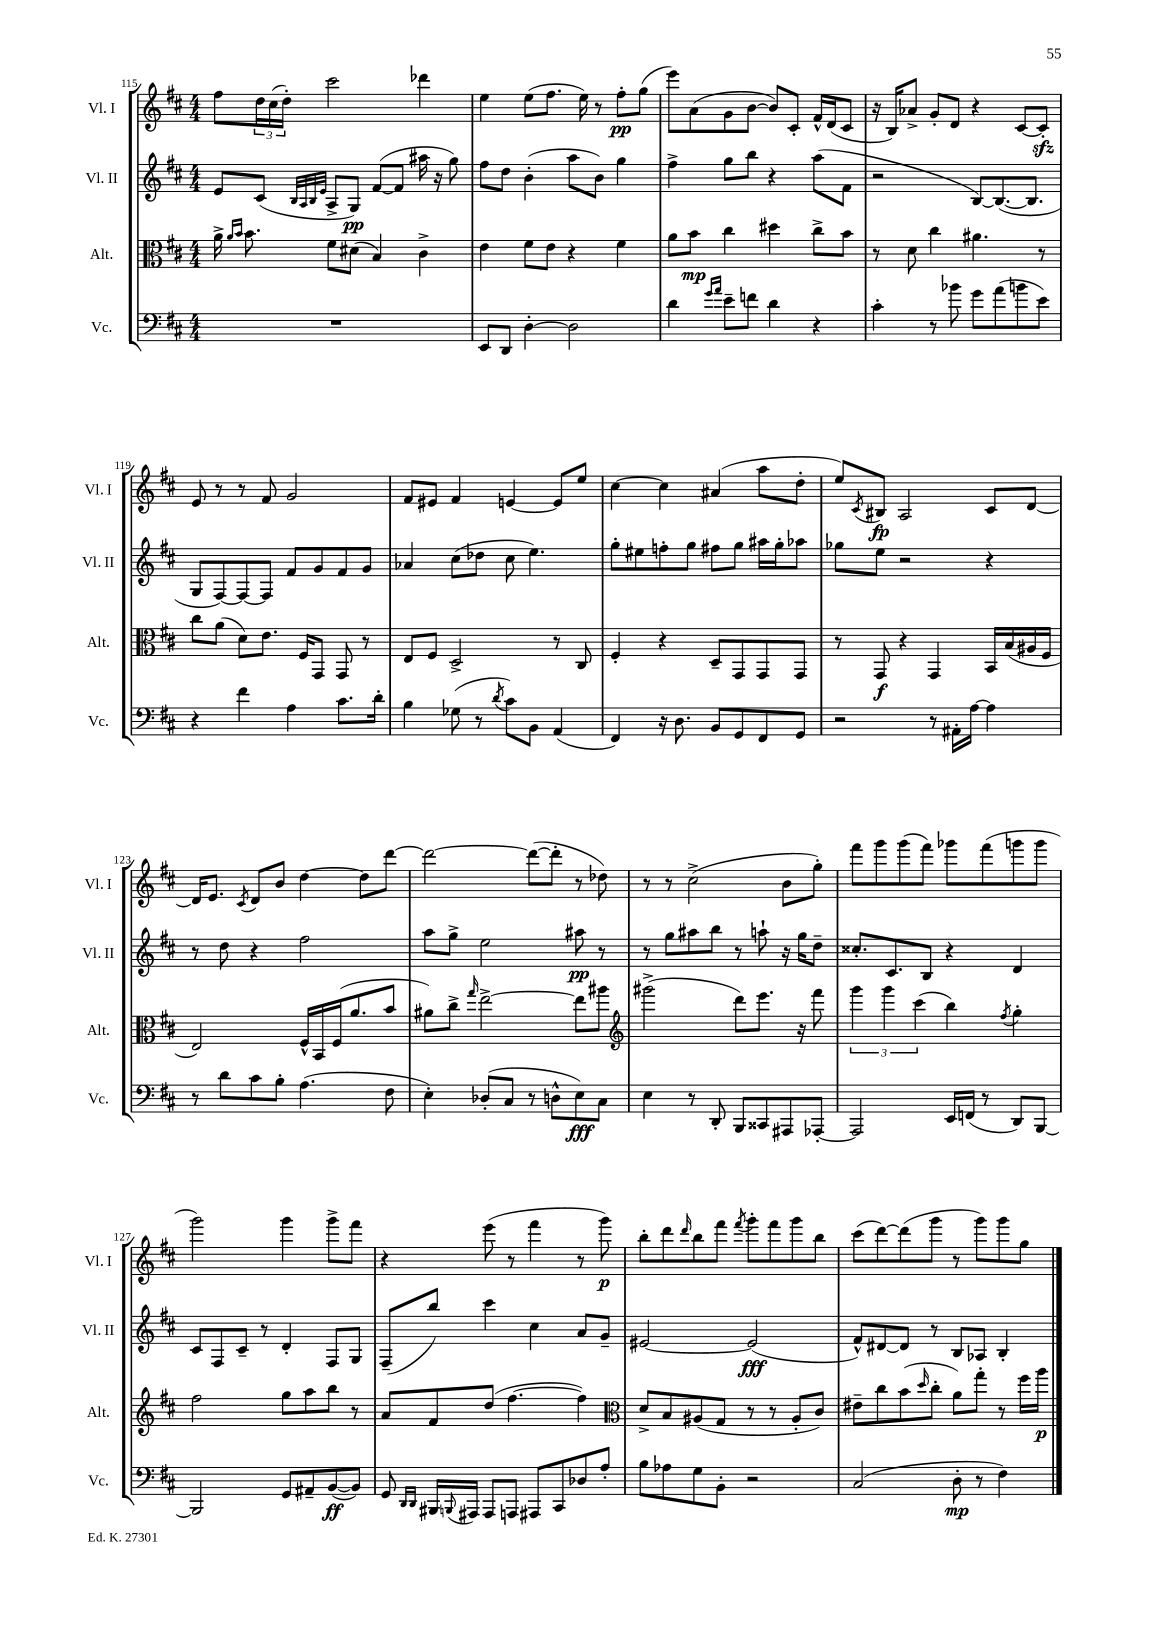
<<
\new StaffGroup <<
\new Staff = "s0" \with { instrumentName = "Vl. I" shortInstrumentName = "Vl. I" } {
    \clef treble \key d \major \numericTimeSignature \time 4/4
    fis''8 \tuplet 3/2 { d''16 cis''16( d''16-.) } cis'''2 des'''4 |
    e''4 e''8( fis''8. e''16) r8 fis''8-.\pp g''8( |
    e'''8) a'8( g'8 b'8~ b'8) cis'8-. fis'16-^ d'16( cis'8 |
    r16 b16) aes'8-> g'8-. d'8 r4 cis'8~ cis'8-.\sfz |
    e'8 r8 r8 fis'8 g'2 |
    fis'8 eis'8 fis'4 e'4~ e'8 e''8 |
    cis''4~ cis''4 ais'4( a''8 d''8-. |
    e''8) \acciaccatura { cis'8 } bis8\fp a2 cis'8 d'8~ |
    d'16 e'8. \acciaccatura { cis'8 } d'8 b'8 d''4~ d''8 d'''8~ |
    d'''2~ d'''8~( d'''8-. r8 des''8) |
    r8 r8 cis''2->( b'8 g''8-.) |
    fis'''8 g'''8 g'''8( fis'''8) ges'''8 fis'''8( g'''8 g'''8 |
    g'''2) g'''4 g'''8-> fis'''8 |
    r4 e'''8( r8 fis'''4 r8 g'''8\p) |
    b''8-. d'''8 \grace { d'''16 } b''8 fis'''8 \acciaccatura { fis'''8 } g'''8-. fis'''8 g'''8 b''8 |
    cis'''8( d'''8~) d'''8( g'''8 r8 g'''8) g'''8 g''8 \bar "|." |
}
\new Staff = "s1" \with { instrumentName = "Vl. II" shortInstrumentName = "Vl. II" } {
    \clef treble \key d \major \numericTimeSignature \time 4/4
    e'8 cis'8( \grace { b32 a32 b32 e'32 } a8-> g8\pp) fis'8~( fis'8 ais''16 r16 g''8) |
    fis''8 d''8 b'4-.( a''8 b'8) g''4 |
    fis''4-> g''8 b''8 r4 a''8( fis'8 |
    r2 b8~) b8.~( b8. |
    g8 fis8~) fis8~ fis8 fis'8 g'8 fis'8 g'8 |
    aes'4 cis''8( des''8 cis''8 e''4.) |
    g''8-. eis''8 f''8-. g''8 fis''8 g''8 ais''16 g''16-. aes''8 |
    ges''8 e''8 r2 r4 |
    r8 d''8 r4 fis''2 |
    a''8 g''8-> e''2 ais''8\pp r8 |
    r8 g''8 ais''8 b''8 r8 a''8-! r16 g''16 d''8-- |
    cisis''8.-. cis'8. b8 r4 d'4 |
    cis'8 fis8 cis'8-- r8 d'4-. fis8 g8 |
    fis8--( b''8) cis'''4 cis''4 a'8 g'8-- |
    eis'2~ eis'2\fff( |
    fis'8-^) dis'8~ dis'8 r8 b8 aes8 b4-. \bar "|." |
}
\new Staff = "s2" \with { instrumentName = "Alt." shortInstrumentName = "Alt." } {
    \clef alto \key d \major \numericTimeSignature \time 4/4
    a'16-> \grace { a'16 b'16 } b'8. fis'8 dis'8( b4) cis'4-> |
    e'4 fis'8 e'8 r4 fis'4 |
    a'8 b'8\mp cis''4 dis''4 cis''8-> b'8 |
    r8 d'8 cis''4 ais'4. r8 |
    cis''8 a'8( d'8) e'8. fis16 g,8 g,8 r8 |
    e8 fis8 d2-> r8 cis8 |
    fis4-. r4 d8-- g,8 g,8 g,8 |
    r8 g,8\f r4 g,4 b,16 b16( ais16 fis16 |
    e2) fis16-^ b,16 fis16( a'8. b'8 |
    ais'8) cis''8-> \grace { g''16 } e''2~-> e''8 ais''8 |
    \clef treble gis'''2->( d'''8) e'''8. r16 fis'''8 |
    \tuplet 3/2 { g'''4 g'''4 cis'''4( } b''4) \acciaccatura { fis''8 } g''4-. |
    fis''2 g''8 a''8 b''8 r8 |
    a'8 fis'8 d''8( fis''4.~ fis''4) |
    \clef alto d'8-> b8 ais8( g8 r8 r8 ais8-. cis'8) |
    eis'8-- cis''8 b'8( \grace { d''16 } cis''8-. a'8) g''8-. r8 fis''16 a''16\p \bar "|." |
}
\new Staff = "s3" \with { instrumentName = "Vc." shortInstrumentName = "Vc." } {
    \clef bass \key d \major \numericTimeSignature \time 4/4
    R1 |
    e,8 d,8 d4~-. d2 |
    d'4 \grace { g'16 a'16 } e'8-- f'8 d'4 r4 |
    cis'4-. r8 bes'8 g'8 a'8( b'8 e'8) |
    r4 fis'4 a4 cis'8. d'16-. |
    b4 ges8( r8 \acciaccatura { d'8 } cis'8) b,8 a,4( |
    fis,4) r16 d8. b,8 g,8 fis,8 g,8 |
    r2 r8 ais,16-. a16~ a4 |
    r8 d'8 cis'8 b8-. a4.( fis8 |
    e4-.) des8-.( cis8 r8 d8-^ e8\fff) cis8 |
    e4 r8 d,8-. b,,8 cisis,8 ais,,8 aes,,8~-. |
    aes,,2 e,16 f,16( r8 d,8) b,,8~ |
    b,,2 g,8 ais,8-- b,8~\ff( b,8) |
    g,8 \grace { d,16 d,16 } bis,,16 \appoggiatura { b,,8 } ais,,16 ais,,8 a,,8 ais,,8 cis,8 des8 a8-. |
    b8 aes8 g8 b,8-. r2 |
    cis2( d8-.\mp r8 fis4) \bar "|." |
}
>>
>>
\layout { \context { \Score currentBarNumber = #115 } }
